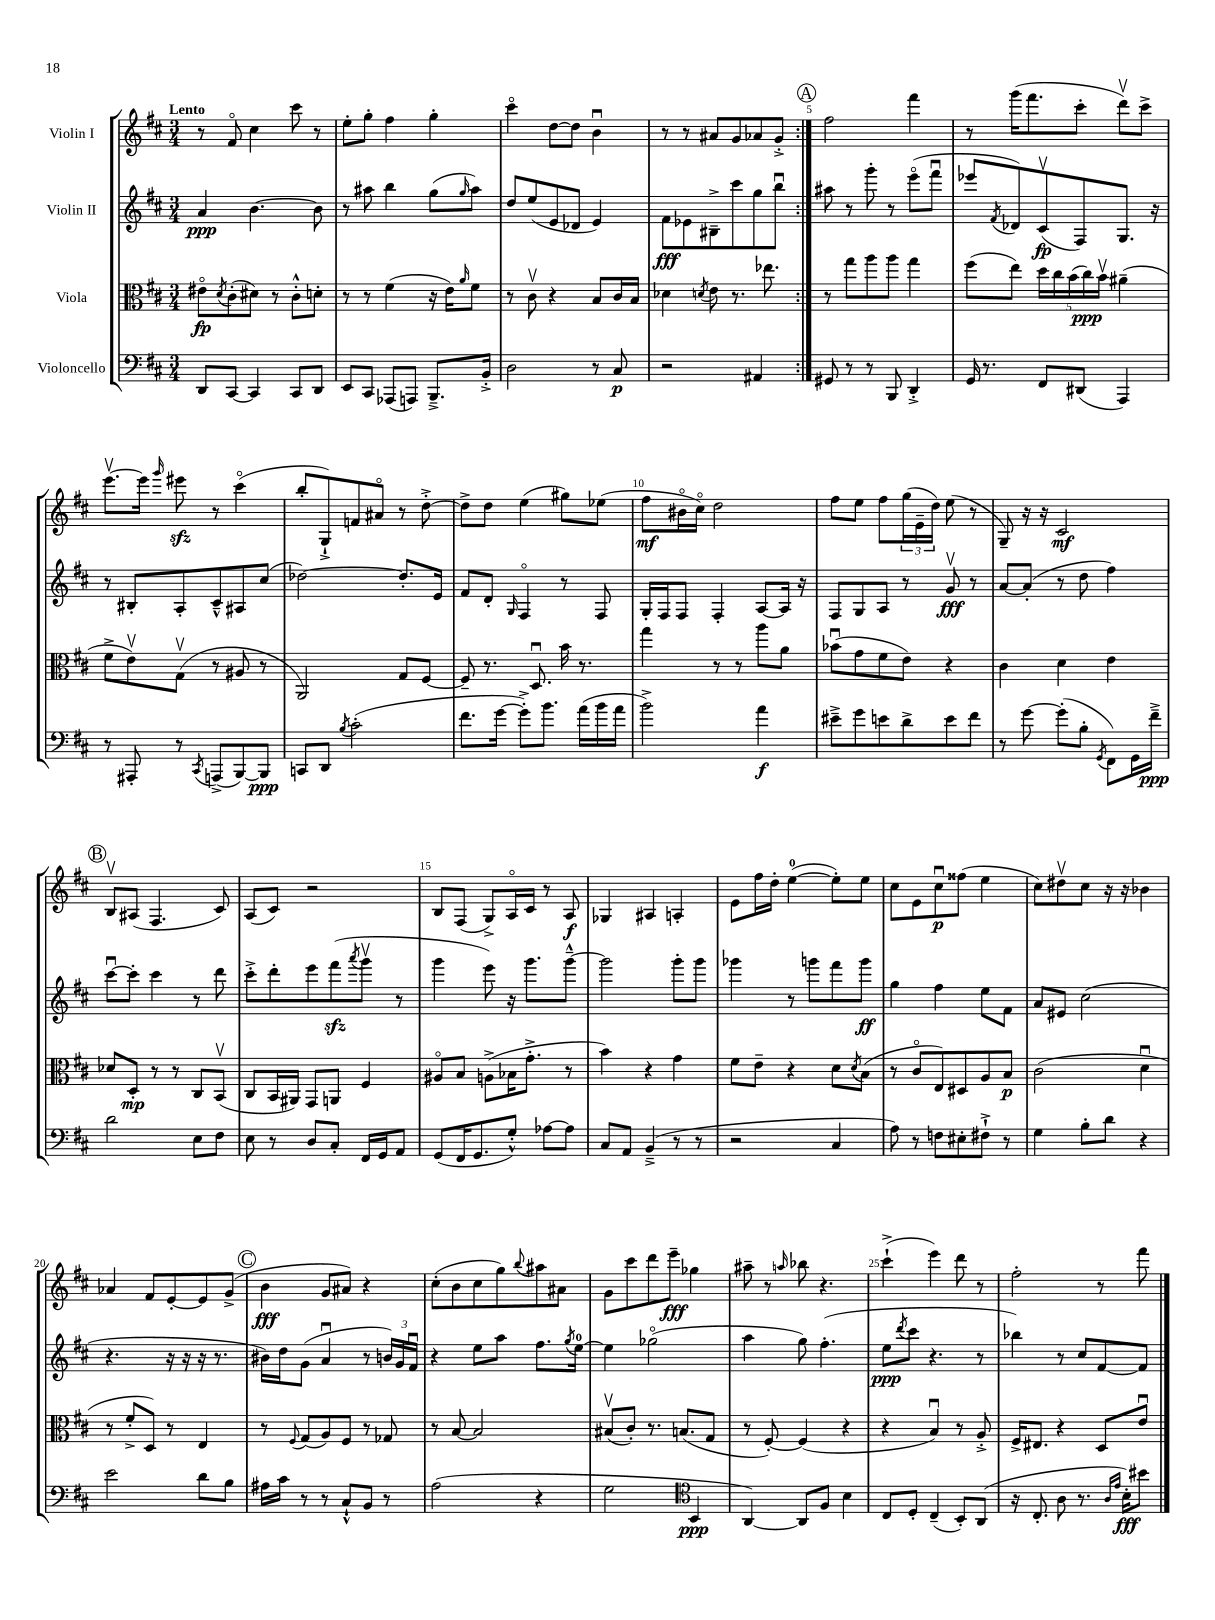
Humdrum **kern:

**kern	**kern	**kern	**kern
*staff4	*staff3	*staff2	*staff1
*clefF4	*clefC3	*clefG2	*clefG2
*k[f#c#]	*k[f#c#]	*k[f#c#]	*k[f#c#]
*M3/4	*M3/4	*M3/4	*M3/4
8DD	8e#o	4a	8r
.	8qd	.	.
[8CC#	(8c#'	.	8f#o
4CC#]	8d#)	[4.b	4cc#
.	8r	.	.
8CC#	8c#'^^	.	8ccc#
8DD	8d'	8b]	8r
=	=	=	=
8EE	8r	8r	8ee'
8CC#	8r	8aa#	8gg'
(8AAA-	(4f#	4bb	4ff#
8AAA)	.	.	.
8.BBB~^	16r	(8gg	4gg'
.	16e)	.	.
.	16qqa	16qqgg	.
.	8f#	8aa#)	.
16BB'^	.	.	.
=	=	=	=
2D	8r	8dd	4ccc#o
.	8c#v	(8ee	.
.	4r	8e	[8dd
.	.	8d-	8dd]
8r	8B	4e)	4bu
8C#	16c#	.	.
.	16B	.	.
=	=	=	=
2r	4d-	8f#	8r
.	.	8e-	8r
.	8qd	.	.
.	8e	8B#~^	8a#
.	8.r	8ccc#	8g
4AA#	.	8gg	8a-
.	8.ee-	.	.
.	.	8bbu	8g'^
=:|!	=:|!	=:|!	=:|!
8GG#	8r	8aa#	2ff#
8r	8gg	8r	.
8r	8aa	8ggg'	.
8BBB	8aa	8r	.
4DD'^	4gg	(8eeeo	4fff#
.	.	8fff#u	.
=	=	=	=
16GG	(8ff#	8eee-	8r
8.r	.	.	.
.	.	8qf#	.
.	8ee)	8d-)	(16ggg
.	.	.	8.fff#
8FF#	20dd	(8c#v	.
.	20cc#	.	.
.	(20b	.	.
(8DD#	.	8F#)	8ccc#'
.	20cc#)	.	.
.	20bv	.	.
4AAA)	(4a#~	8.G	8dddv)
.	.	.	8ccc#^
.	.	16r	.
=	=	=	=
8r	8f#^	8r	[8.eeev
8AAA#'	8ev)	8B#'	.
.	.	.	16eee]
.	.	.	16qqggg
8r	(8Gv	8A'	8eee#
8qCC#	.	.	.
(8AAA^	8r	8c#~^^	8r
[8BBB)	8A#	8A#	(4ccc#o
8BBB]	8r	(8cc#	.
=	=	=	=
8CC	2AA)	[2dd-)	8bb'
8DD	.	.	8G`^)
8qB	.	.	.
(2c#'	.	.	8f
.	.	.	8a#o
.	8G	8.dd-']	8r
.	[8F#	.	[8dd'^
.	.	16e	.
=	=	=	=
8.f#	8F#~]	8f#	8dd^]
.	8.r	8d'	8dd
[16g	.	.	.
.	.	16qqG	.
8g'^])	.	4F#o	(4ee
.	8.Du	.	.
8.b	.	.	.
.	16b	8r	8gg#)
(16a	8.r	.	.
16b	.	8F#	(8ee-
16a	.	.	.
=	=	=	=
2b^)	4gg	16G'	8ff#
.	.	16F#	.
.	.	8F#	16b#o
.	.	.	16cc#o)
.	8r	4F#'	2dd
.	8r	.	.
4a	8aa	[8A	.
.	8a	16A]	.
.	.	16r	.
=	=	=	=
8e#~^	(8b-u	8F#	8ff#
8g	8g	8G	8ee
8e	8f#	8A	8ff#
8d^	8e)	8r	(24gg
.	.	.	24e~
.	.	.	24dd)
8e	4r	8gv	(8ee
8f#	.	8r	8r
=	=	=	=
8r	4c#	[8a	8G~)
[8g	.	(8a']	16r
.	.	.	16r
(8g']	4d	8r	2c#
8B'	.	8dd	.
8qGG	.	.	.
8FF#)	4e	4ff#)	.
16GG	.	.	.
16f#~^	.	.	.
=	=	=	=
2d	8d-	[8ccc#u	8Bv
.	8D'	8ccc#']	(8A#
.	8r	4ccc#	4.F#
.	8r	.	.
8E	8C#	8r	.
8F#	(8BBv	8ddd	8c#)
=	=	=	=
8E	8C#	8ccc#'^	(8A
8r	16BB	8ddd'	8c#)
.	16AA#)	.	.
8D	8GG	8eee	2r
8C#'	8AA	(8fff#	.
.	.	8qaaa	.
16FF#	4F#	8gggv	.
16GG	.	.	.
8AA	.	8r	.
=	=	=	=
(8GG	8A#o	4ggg	8B
16FF#	8B	.	(8F#
8.GG	.	.	.
.	(8A^	8eee)	8G^)
8G'^^)	16B-	16r	16Ao
.	8.g'^	8.ggg	16c#
[8A-	.	.	8r
8A-]	8r	[8ggg~^^	8A
=	=	=	=
8C#	4b)	2ggg]	4G-
8AA	.	.	.
(4BB~^	4r	.	4A#
8r	4g	8ggg'	4A'
8r	.	8ggg	.
=	=	=	=
2r	8f#	4ggg-	8e
.	8e~	.	16ff#
.	.	.	16dd'
.	4r	8r	([4ee
.	.	8ggg	.
4C#	8d	8fff#	8ee'])
.	8qd	.	.
.	(8B	8ggg	8ee
=	=	=	=
8A)	8r	4gg	8cc#
8r	8c#o	.	8e
8F	8E)	4ff#	8cc#u
8E#'	8D#	.	(8ff##
8F#`^	8A	8ee	4ee
8r	8B	8f#	.
=	=	=	=
4G	(2c#	8a	8cc#)
.	.	8e#	8dd#v
8B'	.	(2cc#	8cc#
8d	.	.	16r
.	.	.	16r
4r	4du	.	4b-
=	=	=	=
2e	8r	4.r	4a-
.	8f#'^	.	.
.	8D)	.	8f#
.	8r	16r	[8e'
.	.	16r	.
8d	4E	16r	8e]
.	.	8.r	.
8B	.	.	(8g^
=	=	=	=
16A#	8r	16b#)	4b
16c#	.	16dd	.
.	8qqF#	.	.
8r	(8G	(8g	.
8r	8A)	4au	8g
8C#`^^	8F#	.	8a#)
8BB	8r	8r	4r
8r	8G-	24b)	.
.	.	24g	.
.	.	24f#u	.
=	=	=	=
(2A	8r	4r	(8cc#'
.	[8B	.	8b
.	2B]	8ee	8cc#
.	.	8aa	8gg)
.	.	.	8qqbb
4r	.	8.ff#	8aa#
.	.	.	8a#
.	.	8qgg	.
.	.	[16ee	.
=	=	=	=
2G	(8B#v	4ee]	8g
.	8c#')	.	8ccc#
.	8.r	(2gg-o	8ddd
.	.	.	8eee~
.	(8.B	.	.
*clefC4	*	*	*
4BB	.	.	4gg-
.	8G	.	.
=	=	=	=
[4AA)	8r	4aa	8aa#~
.	[8F#')	.	8r
.	.	.	16qqaa
8AA]	(4F#]	8gg)	8bb-
8F#	.	(4.ff#'	4.r
4B	4r	.	.
=	=	=	=
8C#	4r	8ee	(4ccc#`^
.	.	8qddd	.
8D'	.	8ccc#	.
(4C#~	4Bu)	4.r	4eee)
8BB')	8r	.	8ddd
(8AA	8A'^	8r	8r
=	=	=	=
16r	16F#^	4bb-)	2ff#'
8.C#'	8.E#	.	.
8A	4r	8r	.
8.r	.	8cc#	.
.	8D	[8f#	8r
16qqA	.	.	.
16qqe	.	.	.
16B')	.	.	.
8b#	8eu	8f#]	8fff#
==	==	==	==
*-	*-	*-	*-
